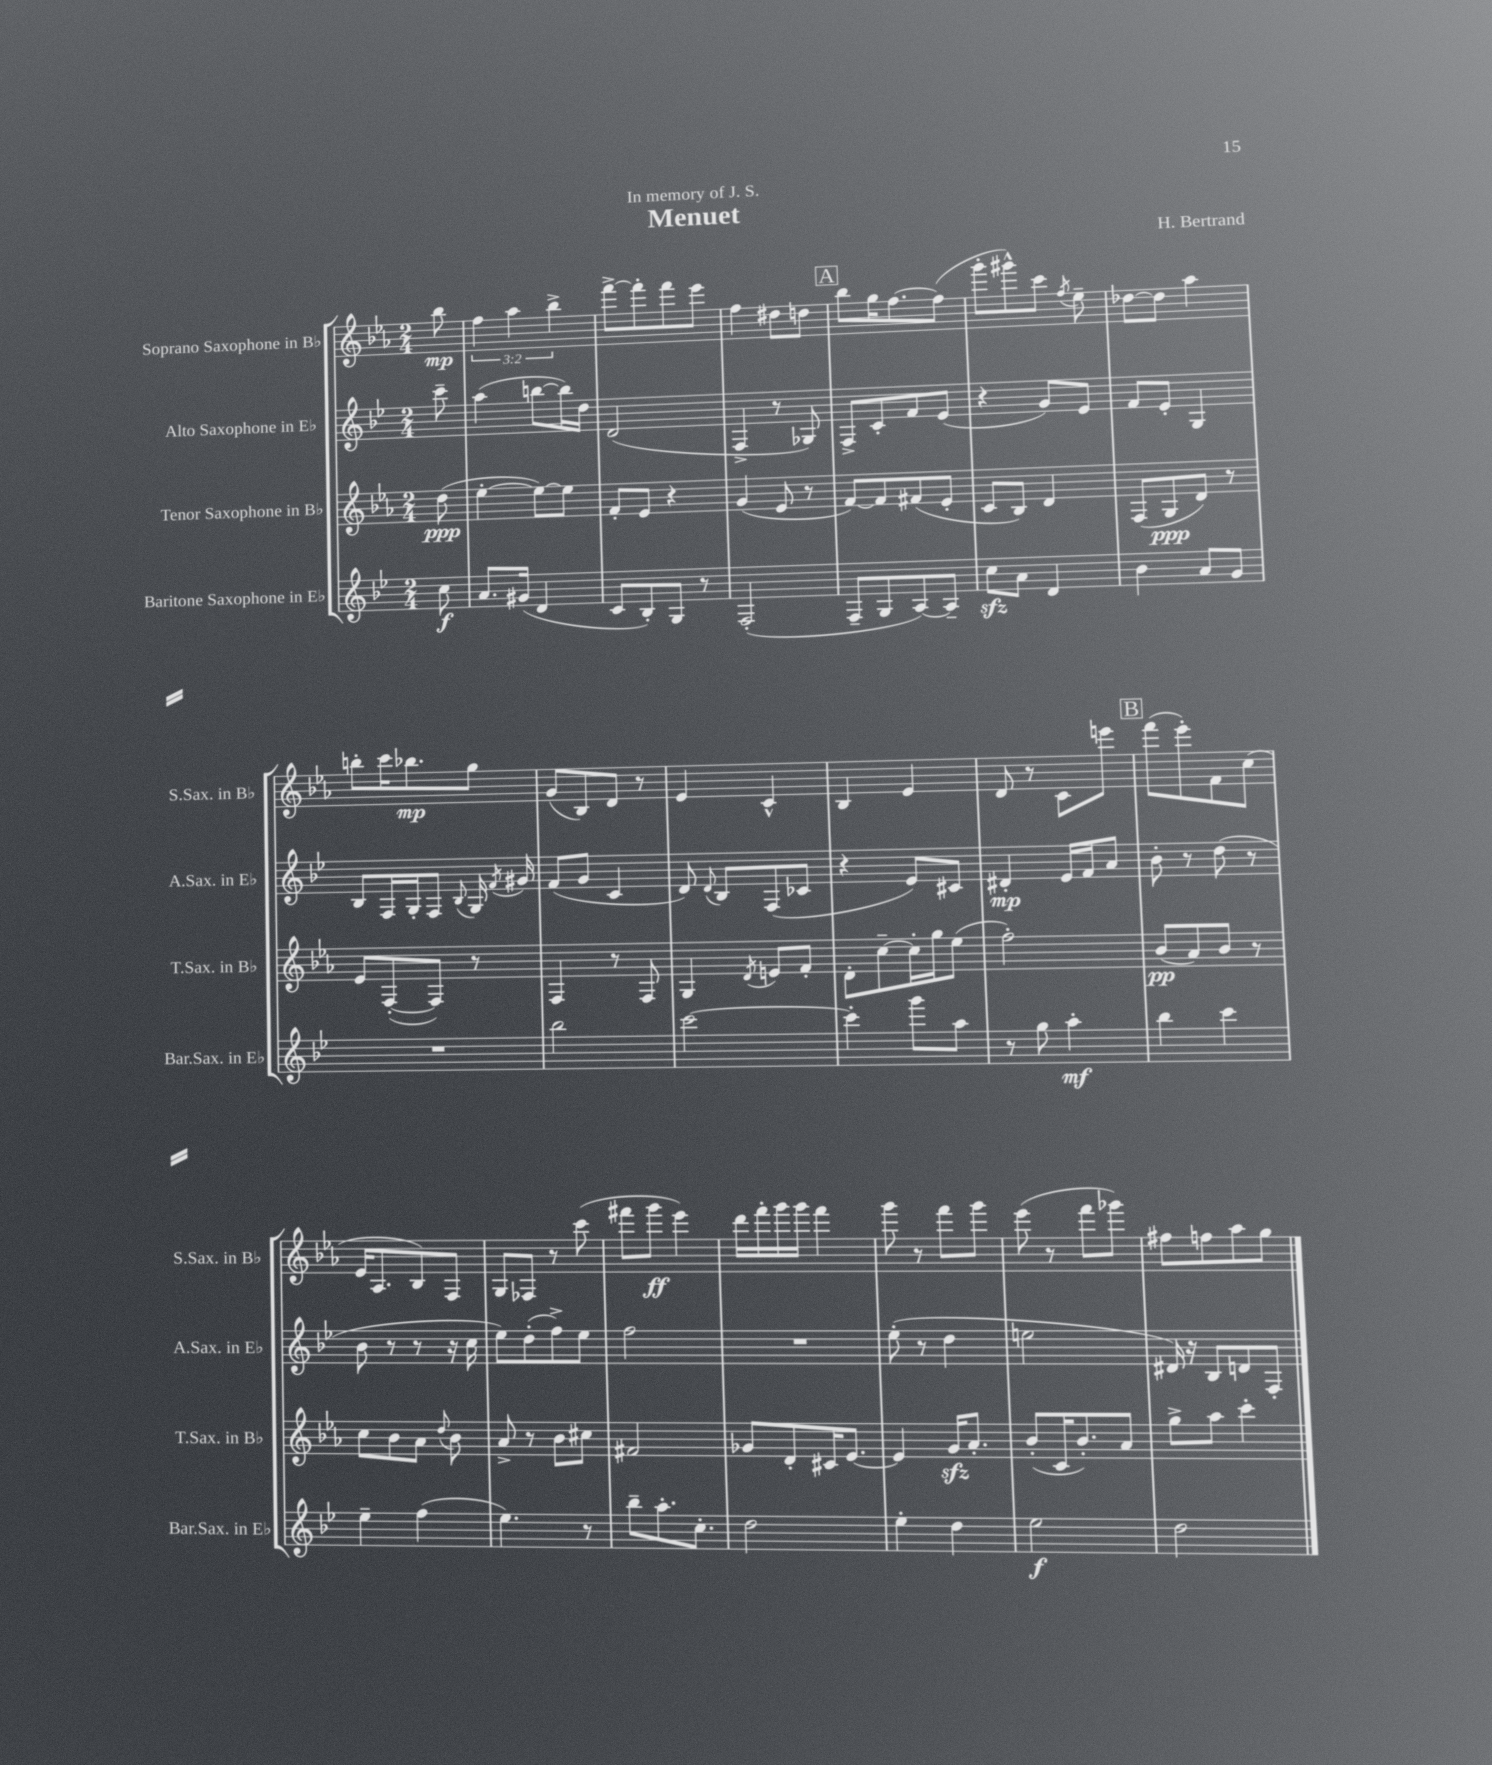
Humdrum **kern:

**kern	**kern	**kern	**kern
*staff4	*staff3	*staff2	*staff1
*clefG2	*clefG2	*clefG2	*clefG2
*k[b-e-]	*k[b-e-a-]	*k[b-e-]	*k[b-e-a-]
*M2/4	*M2/4	*M2/4	*M2/4
8cc	(8dd	8ccc~	8bb-
=	=	=	=
8.a	[4ee-'	(4aa	6ff
.	.	.	6aa-
(16g#	.	.	.
4d	8ee-_)	[8bb	.
.	.	.	6bb-^
.	8ee-]	16bb])	.
.	.	16dd	.
=	=	=	=
8c	8f'	(2d	[8fff^
8B-')	8e-	.	8fff']
8G	4r	.	8fff
8r	.	.	8eee-
=	=	=	=
(2F'	(4g	4F^	4ff
.	8e-	8r	8dd#
.	8r	8G-)	8dd
=	=	=	=
8F~	[8f)	8F^	8bb-
8G	8f]	8c'	16gg
.	.	.	[8.ff
[8A)	(8f#	8f	.
8A~]	8e-'	(8e-	(8ff]
=	=	=	=
8cc	8c	4r	8ggg'
8a	8B-)	.	8ggg#^^)
4d	4d	8g)	8ccc
.	.	.	8qff
.	.	8e-	8ee-~
=	=	=	=
4b-	(8F	8f	[8dd-
.	8G	8e-'	8dd-]
8a	8d)	4G	4aa-
8g	8r	.	.
=	=	=	=
2r	8e-	8B-	8bb'
.	([8F'	16F	16ccc
.	.	16G'	8.bb-
.	8F])	8F	.
.	.	8qqB-	.
.	8r	16G	8gg
.	.	8qf	.
.	.	16g#	.
=	=	=	=
2bb-	4F	(8f	(8g
.	.	8g	8B-)
.	8r	4c	8d
.	8F	.	8r
=	=	=	=
[2ccc	4G	8d)	4e-
.	.	8qqd	.
.	.	8B-	.
.	8qd	.	.
.	8e	(8F	4c^^
.	8f'	8c-	.
=	=	=	=
4ccc']	8d'	4r	4B-
.	[8cc~	.	.
8ggg	16cc']	8e-)	4e-
.	16gg	.	.
8aa	(8ee-	8c#	.
=	=	=	=
8r	2ff')	4d#'	8d
8gg	.	.	8r
4aa'	.	16e-	8c
.	.	16f	.
.	.	8a	8eee
=	=	=	=
4bb-	(8b-	8b-'	(8fff
.	8a-)	8r	8eee-')
4ccc	8b-	(8dd	8f
.	8r	8r	(8cc
=	=	=	=
4ee-~	8cc	8b-	16e-
.	.	.	8.A-
.	8b-	8r	.
(4ff	8a-	8r	8B-)
.	8qqdd	.	.
.	8b-	16r	8F
.	.	16cc	.
=	=	=	=
4.ee-)	8a-^	8ee-)	8G
.	8r	(8dd'	8F-
.	8b-	8ff^)	8r
8r	8cc#	8ee-	(8ccc
=	=	=	=
8bb-~	2f#	2ff	8fff#
8.aa'	.	.	8ggg
.	.	.	4eee-)
8.cc'	.	.	.
=	=	=	=
2dd	8g-	2r	16ddd
.	.	.	16fff'
.	8d'	.	16ggg
.	.	.	16ggg
.	16c#	.	4fff
.	[8.e-	.	.
=	=	=	=
4ee-'	4e-]	(8ee-'	8ggg
.	.	8r	8r
4dd	16g	4dd	8fff
.	8.a-'	.	.
.	.	.	8ggg
=	=	=	=
2ee-	(8b-'	2ee	(8eee-
.	16c	.	8r
.	8.b-')	.	.
.	.	.	8fff
.	8a-	.	8ggg-)
=	=	=	=
2dd	8gg^	16d#)	8ff#
.	.	16r	.
.	8aa-	8B-	8ff
.	4ccc'	8d	8aa-
.	.	8F'	8gg
==	==	==	==
*-	*-	*-	*-
